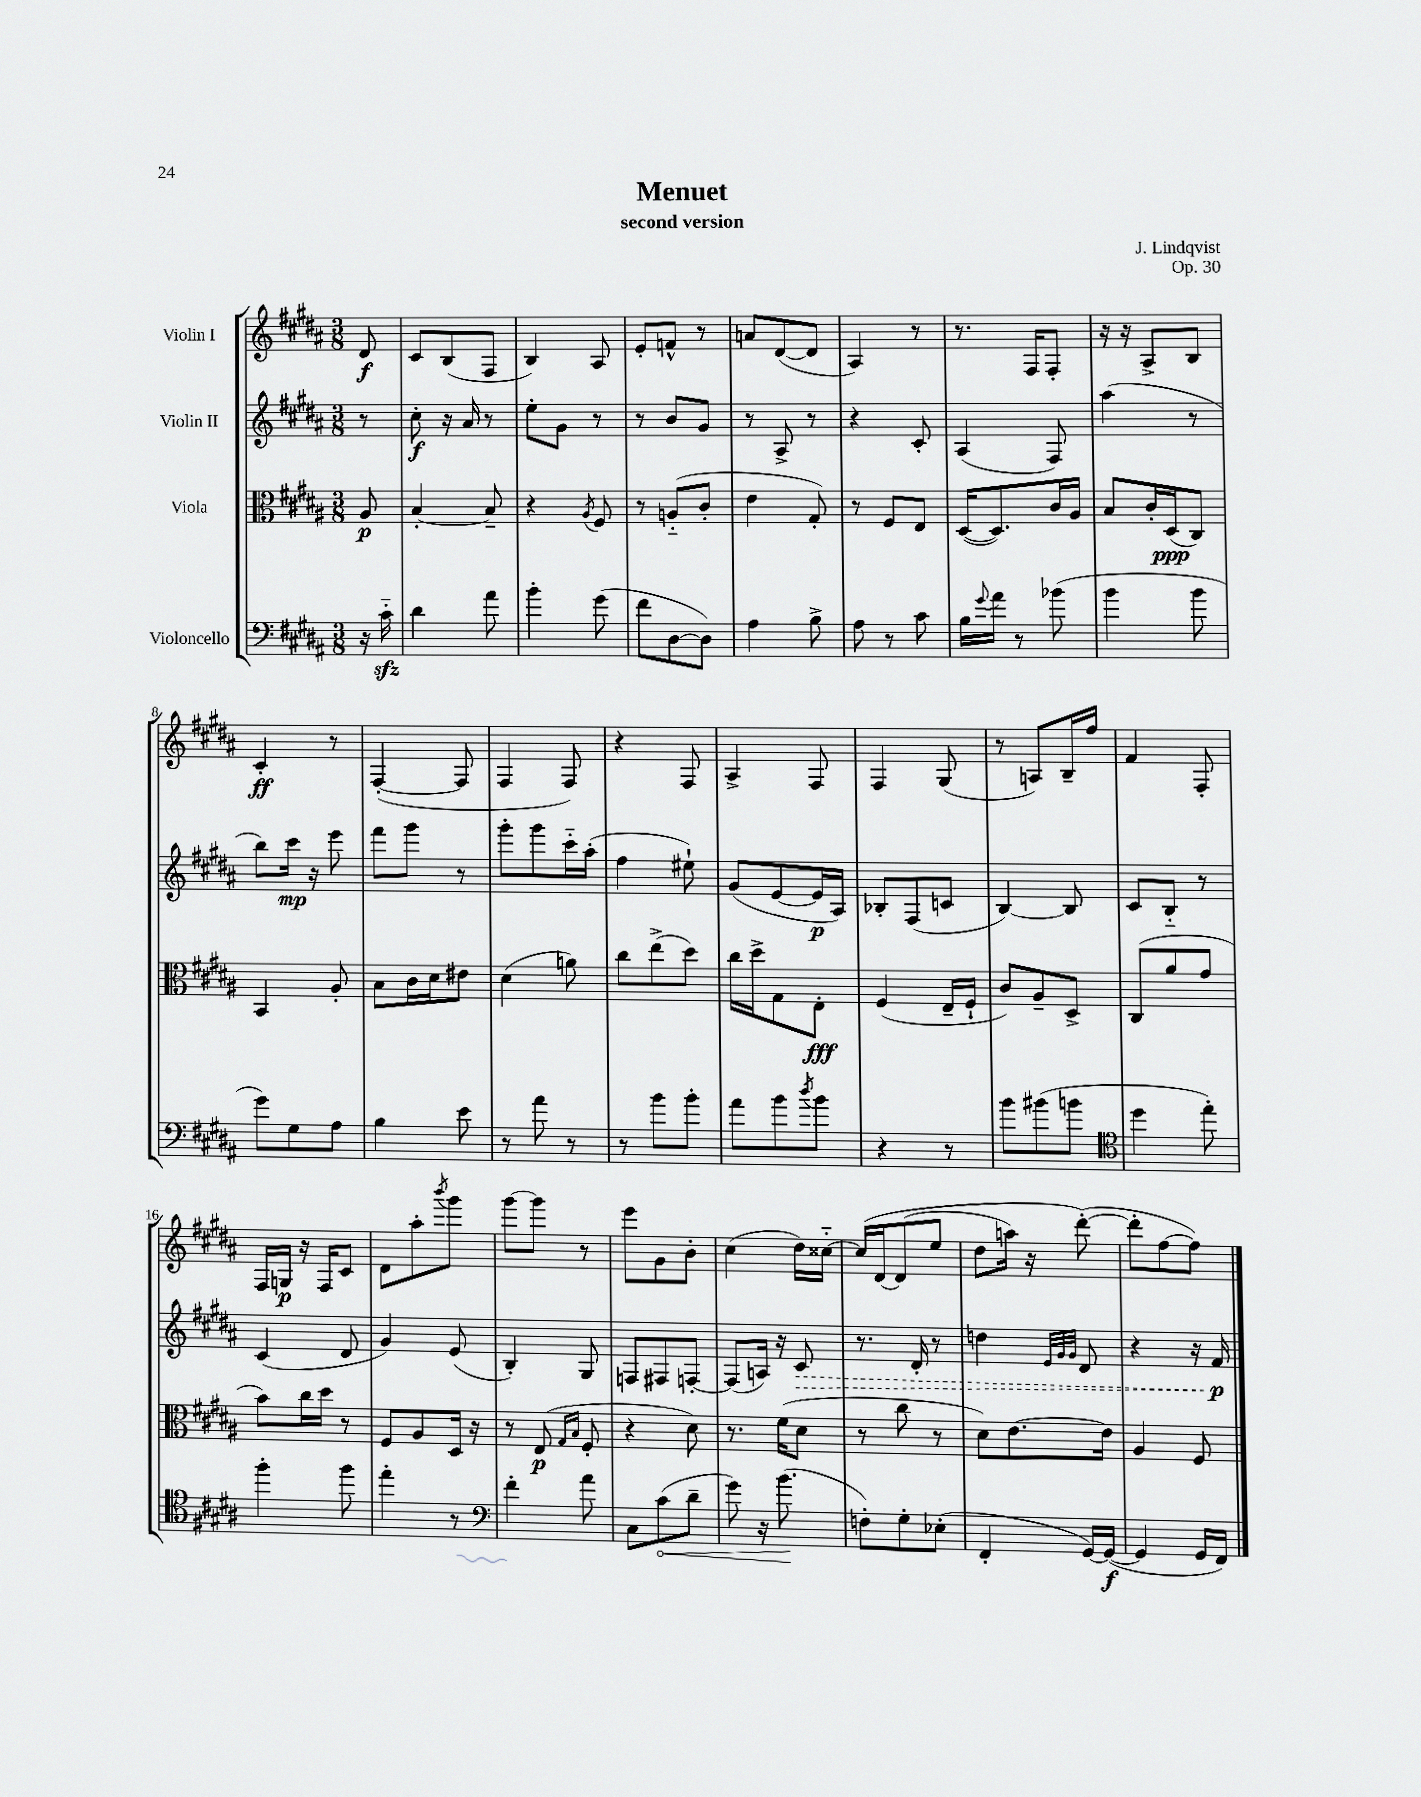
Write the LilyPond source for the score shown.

\header { title = "Menuet" composer = "J. Lindqvist" subtitle = "second version" opus = "Op. 30" }
<<
\new StaffGroup <<
\new Staff = "s0" \with { instrumentName = "Violin I" } {
    \clef treble \key b \major \numericTimeSignature \time 3/8 \partial 8
    dis'8\f |
    cis'8 b8( fis8 |
    b4) ais8 |
    e'8-. f'8-^ r8 |
    a'8 dis'8~( dis'8 |
    ais4) r8 |
    r8. fis16 fis8-. |
    r16 r16 ais8-> b8 |
    cis'4-.\ff r8 |
    fis4~-.( fis8 |
    fis4 fis8) |
    r4 fis8 |
    ais4-> fis8 |
    fis4 gis8( |
    r8 a8) b16-- fis''16 |
    fis'4 fis8-. |
    fis16 g16\p r16 fis16 cis'8 |
    dis'8 ais''8-. \acciaccatura { b'''8 } gis'''8 |
    gis'''8~ gis'''8 r8 |
    e'''8 gis'8 b'8-. |
    cis''4( dis''16) cisis''16~-_ |
    cisis''16\( dis'16~ dis'8( e''8 |
    dis''8 a''16) r16 dis'''8~-.(\) |
    dis'''8-. fis''8~ fis''8) \bar "|." |
}
\new Staff = "s1" \with { instrumentName = "Violin II" } {
    \clef treble \key b \major \numericTimeSignature \time 3/8 \partial 8
    r8 |
    cis''8-.\f r16 ais'16 r8 |
    e''8-. gis'8 r8 |
    r8 b'8 gis'8 |
    r8 ais8-> r8 |
    r4 cis'8-. |
    ais4( fis8) |
    ais''4( r8 |
    b''8) cis'''16\mp r16 e'''8 |
    fis'''8 gis'''8 r8 |
    gis'''8-. gis'''8 cis'''16-_ ais''16-.( |
    fis''4 eis''8-!) |
    gis'8( e'8~ e'16\p ais16) |
    bes8-. fis8( c'8 |
    b4~) b8 |
    cis'8 b8-_ r8 |
    cis'4( dis'8 |
    gis'4) e'8( |
    b4-.) gis8 |
    f8 fis8 f8~-. |
    f8( a16) r16 \once \override Hairpin.style = #'dashed-line cis'8\> |
    r8. dis'16-. r8 |
    d''4 \grace { e'32 gis'32 gis'32 } dis'8 |
    r4 r16 fis'16\p\! \bar "|." |
}
\new Staff = "s2" \with { instrumentName = "Viola" } {
    \clef alto \key b \major \numericTimeSignature \time 3/8 \partial 8
    ais8\p |
    b4~-. b8-- |
    r4 \acciaccatura { ais8 } fis8 |
    r8 a8-_( cis'8-. |
    e'4 gis8-.) |
    r8 fis8 e8 |
    dis16~( dis8.) cis'16 ais16 |
    b8 cis'16-. dis16\ppp( cis8) |
    b,4 ais8-. |
    b8 cis'16 dis'16 eis'8 |
    dis'4( a'8) |
    cis''8 e''8->( dis''8) |
    cis''16 dis''16-> gis8 e8-.\fff |
    fis4( e16-- fis16-! |
    cis'8) ais8-- dis8-> |
    cis8( ais'8 gis'8 |
    b'8) cis''16 dis''16 r8 |
    fis8 ais8 dis16 r16 |
    r8 e8\p( \grace { gis16 b16 } fis8-. |
    r4 dis'8) |
    r8. fis'16( dis'8 |
    r8 cis''8 r8 |
    dis'8) e'8.~ e'16 |
    ais4 fis8 \bar "|." |
}
\new Staff = "s3" \with { instrumentName = "Violoncello" } {
    \clef bass \key b \major \numericTimeSignature \time 3/8 \partial 8
    r16 cis'16-_\sfz |
    dis'4 ais'8 |
    b'4-. gis'8( |
    fis'8 dis8~ dis8) |
    ais4 b8-> |
    ais8 r8 cis'8 |
    b16 \appoggiatura { gis'8 } ais'16 r8 bes'8( |
    b'4 b'8 |
    gis'8) gis8 ais8 |
    b4 e'8 |
    r8 ais'8 r8 |
    r8 b'8 b'8-. |
    ais'8 b'8 \acciaccatura { dis''8 } b'8 |
    r4 r8 |
    b'8 bis'8( b'8 |
    \clef tenor dis''4 e''8-.) |
    fis''4-. fis''8 |
    e''4-. r8 |
    \clef bass fis'4-. ais'8 |
    cis8 \once \override Hairpin.circled-tip = ##t cis'8\<( dis'8-- |
    gis'8) r16 b'8.\!( |
    f8-.) gis8-. ees8-.( |
    fis,4-. gis,16~) gis,16~\f( |
    gis,4 gis,16 fis,16) \bar "|." |
}
>>
>>
